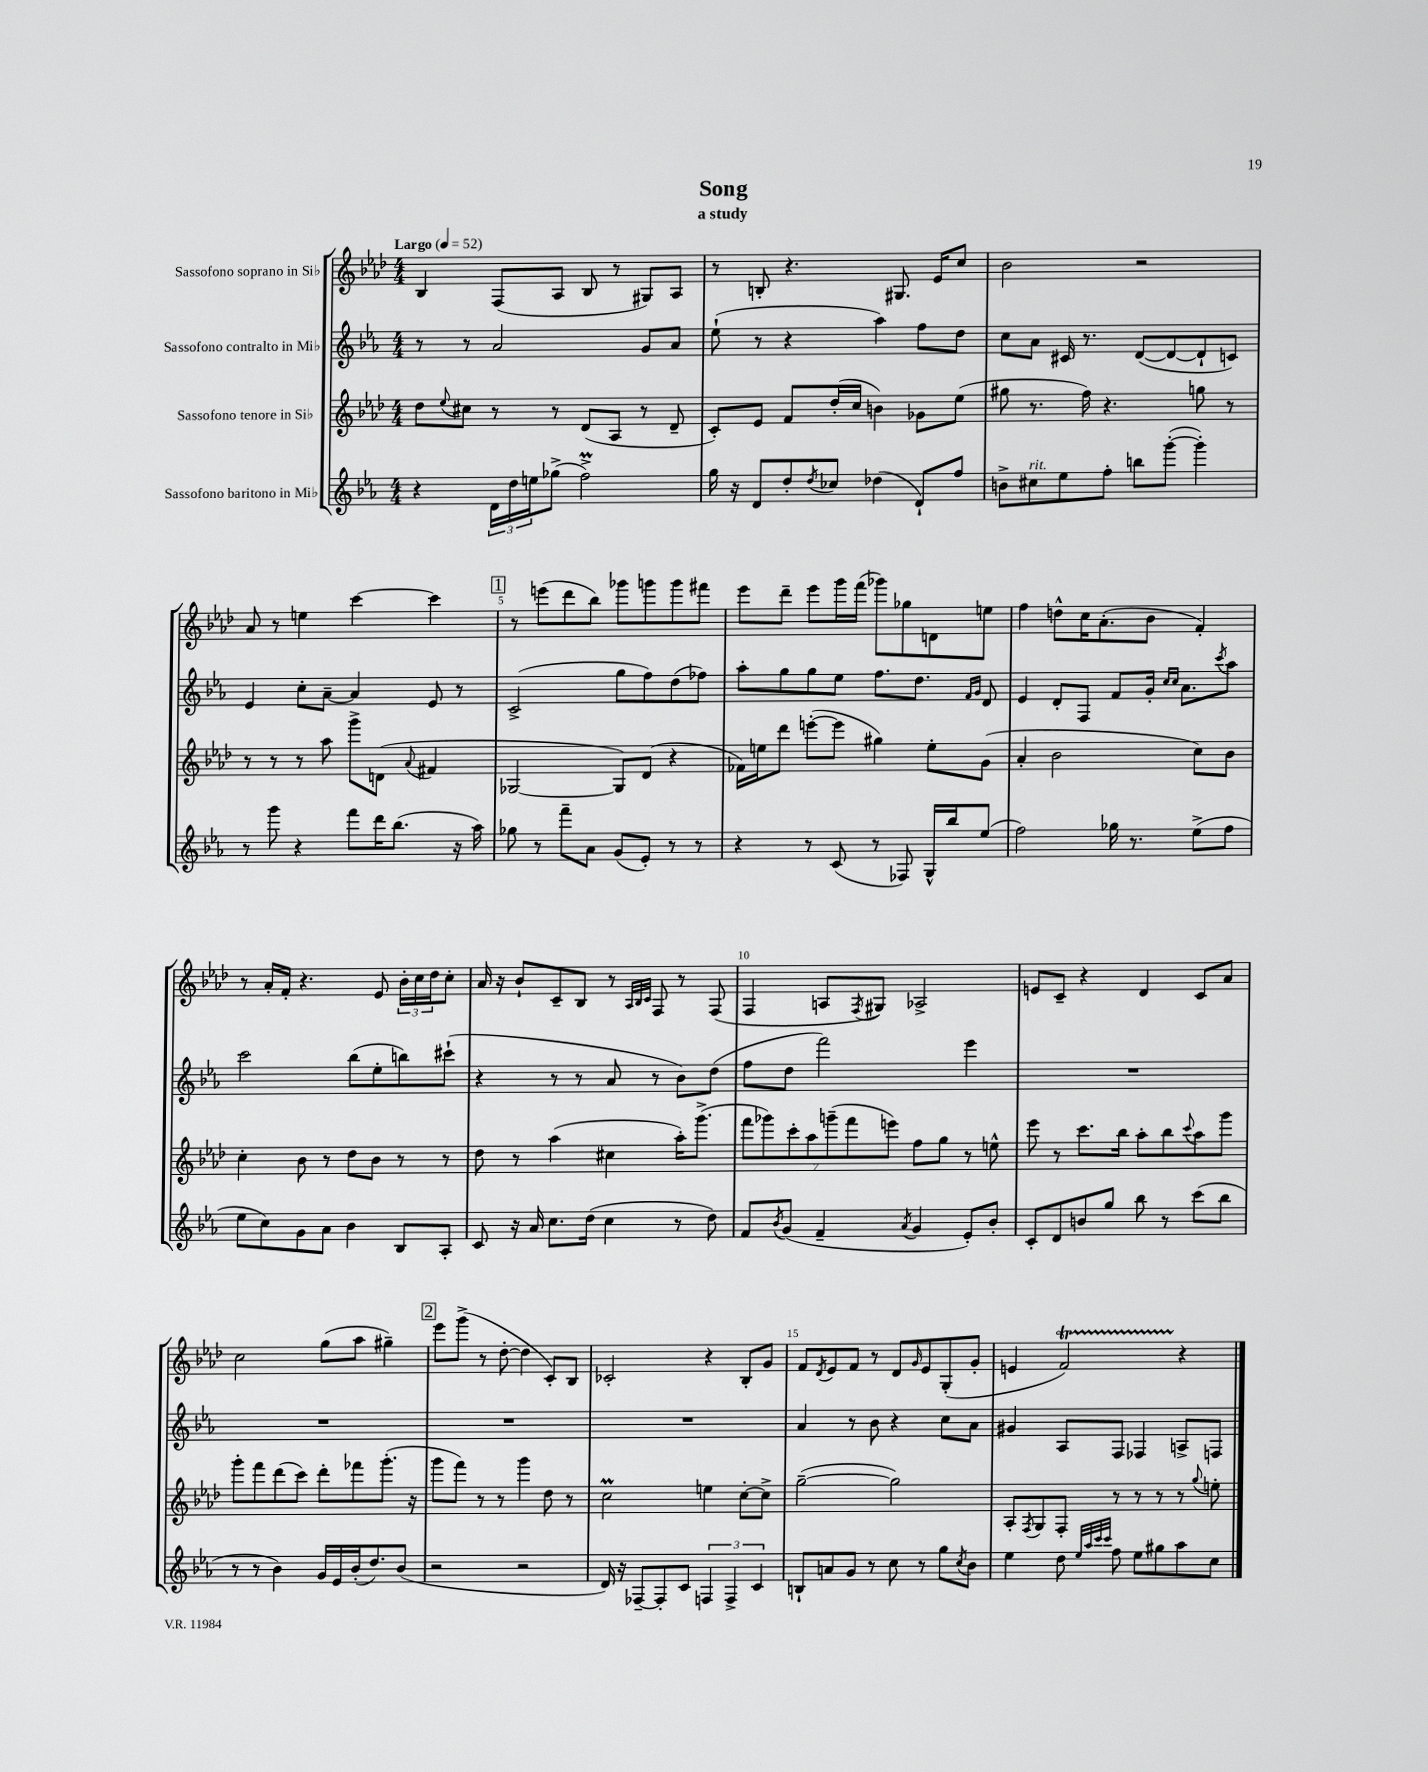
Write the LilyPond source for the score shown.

\header { title = "Song" subtitle = "a study" }
<<
\new StaffGroup <<
\new Staff = "s0" \with { instrumentName = "Sassofono soprano in Sib" } {
    \clef treble \key aes \major \numericTimeSignature \time 4/4 \tempo "Largo" 4 = 52
    bes4 f8( aes8 bes8 r8 gis8) aes8 |
    r8 b8-. r4. gis8. ees'16 c''8 |
    bes'2 r2 |
    aes'8 r8 e''4 c'''4~ c'''4 |
    \mark \markup { \box "1" } r8 e'''8( des'''8 bes''8) ges'''8 g'''8 g'''8 fis'''8 |
    ees'''8 des'''8-- ees'''8 g'''16 f'''16( ges'''8) ges''8 d'8 e''8 |
    f''4 d''8-^ c''16 aes'8.-.( bes'8 f'4-.) |
    r8 aes'16-. f'16-. r4. ees'8 \tuplet 3/2 { bes'16-. c''16 des''16 } c''8-. |
    aes'16 r16 bes'8-! c'8-- bes8 r8 \grace { aes32 bes32 c'32 } f8 r8 f8( |
    f4 a8 \acciaccatura { f8 } gis8) aes2-> |
    e'8 c'8-- r4 des'4 c'8 aes'8 |
    c''2 g''8( aes''8 gis''4--) |
    \mark \markup { \box "2" } ees'''8 g'''8->( r8 des''8~-. des''4 c'8-.) bes8 |
    ces'2-. r4 bes8-. g'8 |
    f'8 \acciaccatura { des'8 } ees'8 f'8 r8 des'8 \grace { g'16 } ees'8 g8-.( g'8-. |
    e'4 f'2\startTrillSpan) r4\stopTrillSpan \bar "|." |
}
\new Staff = "s1" \with { instrumentName = "Sassofono contralto in Mib" } {
    \clef treble \key ees \major \numericTimeSignature \time 4/4
    r8 r8 aes'2 g'8 aes'8 |
    ees''8-!( r8 r4 aes''4) f''8 d''8 |
    c''8 aes'8 cis'16 r8. d'8~( d'8~ d'8-! c'8) |
    ees'4 c''8-. aes'8~-- aes'4 ees'8 r8 |
    \mark \markup { \box "1" } c'2->( g''8 f''8) d''8( fes''8) |
    aes''8-. g''8 g''8 ees''8 f''8. d''8. \grace { f'16 g'16 } d'8 |
    ees'4 d'8-. f8 f'8 g'16-. \grace { c''16 c''16 } aes'8. \acciaccatura { c'''8 } aes''8 |
    c'''2 bes''8( ees''8-. b''8) cis'''8-!( |
    r4 r8 r8 aes'8 r8 bes'8) d''8( |
    f''8 d''8 f'''2) ees'''4 |
    R1 |
    R1 |
    \mark \markup { \box "2" } R1 |
    R1 |
    aes'4 r8 bes'8 r4 c''8 aes'8 |
    gis'4 aes8 f8 fes4 a8-> f8 \bar "|." |
}
\new Staff = "s2" \with { instrumentName = "Sassofono tenore in Sib" } {
    \clef treble \key aes \major \numericTimeSignature \time 4/4
    des''8 \appoggiatura { ees''8 } cis''8 r8 r8 des'8( aes8 r8 des'8-- |
    c'8-.) ees'8 f'8 des''16-.( c''16 b'4) ges'8 ees''8( |
    gis''8 r8. f''16) r4. g''8 r8 |
    r8 r8 r8 aes''8 g'''8-> d'8( \appoggiatura { aes'8 } fis'4 |
    \mark \markup { \box "1" } ges2~ ges8) des'8( r4 |
    fes'16) e''16 des'''8 e'''8~-.( e'''8 gis''4) e''8-. g'8( |
    aes'4-. bes'2 c''8) bes'8 |
    c''4-. bes'8 r8 des''8 bes'8 r8 r8 |
    des''8 r8 aes''4( cis''4 aes''16-.) g'''8.->( |
    \tuplet 7/4 { f'''8 ges'''8) c'''8-. aes''8 g'''8--( f'''8 e'''8) } f''8 g''8 r8 e''8-^ |
    ees'''8 r8 c'''8. bes''16 aes''8-. bes''8 \appoggiatura { c'''8 } aes''8 g'''8 |
    g'''8-. f'''8 des'''8( c'''8) des'''8-. fes'''8 g'''8.-.( r16 |
    \mark \markup { \box "2" } g'''8 f'''8) r8 r8 g'''4 des''8 r8 |
    c''2\prall e''4 c''8~-. c''8-> |
    g''2~--( g''2) |
    aes8-. \acciaccatura { f8 } g8 f8-. r8 r8 r8 r8 \appoggiatura { g''8 } e''8-. \bar "|." |
}
\new Staff = "s3" \with { instrumentName = "Sassofono baritono in Mib" } {
    \clef treble \key ees \major \numericTimeSignature \time 4/4
    r4 \tuplet 3/2 { d'16 d''16 e''16 } ges''8->( f''2->\prall) |
    g''16 r16 d'8 d''8-. \acciaccatura { d''8 } ces''8 des''4( d'8-!) f''8 |
    b'8-> cis''8^\markup { \italic "rit." } ees''8 f''8-. b''8 g'''8~-.( g'''4-.) |
    r8 g'''8 r4 f'''8 d'''16 bes''8.( r16 aes''16) |
    \mark \markup { \box "1" } ges''8 r8 f'''8-- aes'8 g'8( ees'8-.) r8 r8 |
    r4 r8 c'8( r8 fes8) g16-^ bes''16 ees''8( |
    f''2) ges''16 r8. ees''8->( f''8 |
    ees''8 c''8) g'8 aes'8 bes'4 bes8 aes8-. |
    c'8 r16 aes'16 c''8. d''16( c''4 r8 d''8) |
    f'8 \acciaccatura { bes'8 } g'8( f'4-- \acciaccatura { aes'8 } g'4 ees'8-.) bes'8-. |
    c'8-. d'8 b'8 g''8 bes''8 r8 c'''8( bes''8 |
    r8 r8 bes'4) g'16 ees'16 bes'16-.( d''8.) bes'8( |
    \mark \markup { \box "2" } r2 r2 |
    d'16) r16 fes8~-- fes8-. c'8 \tuplet 3/2 { f4 f4-> c'4 } |
    b8-! a'8 g'8 r8 c''8 r8 g''8 \acciaccatura { c''8 } bes'8 |
    ees''4 d''8 \grace { ees''32 aes''32 c'''32 c'''32 } f''8 ees''8 gis''8 aes''8 c''8 \bar "|." |
}
>>
>>
\layout { \context { \Score \override BarNumber.break-visibility = ##(#f #t #t) barNumberVisibility = #(every-nth-bar-number-visible 5) } }
